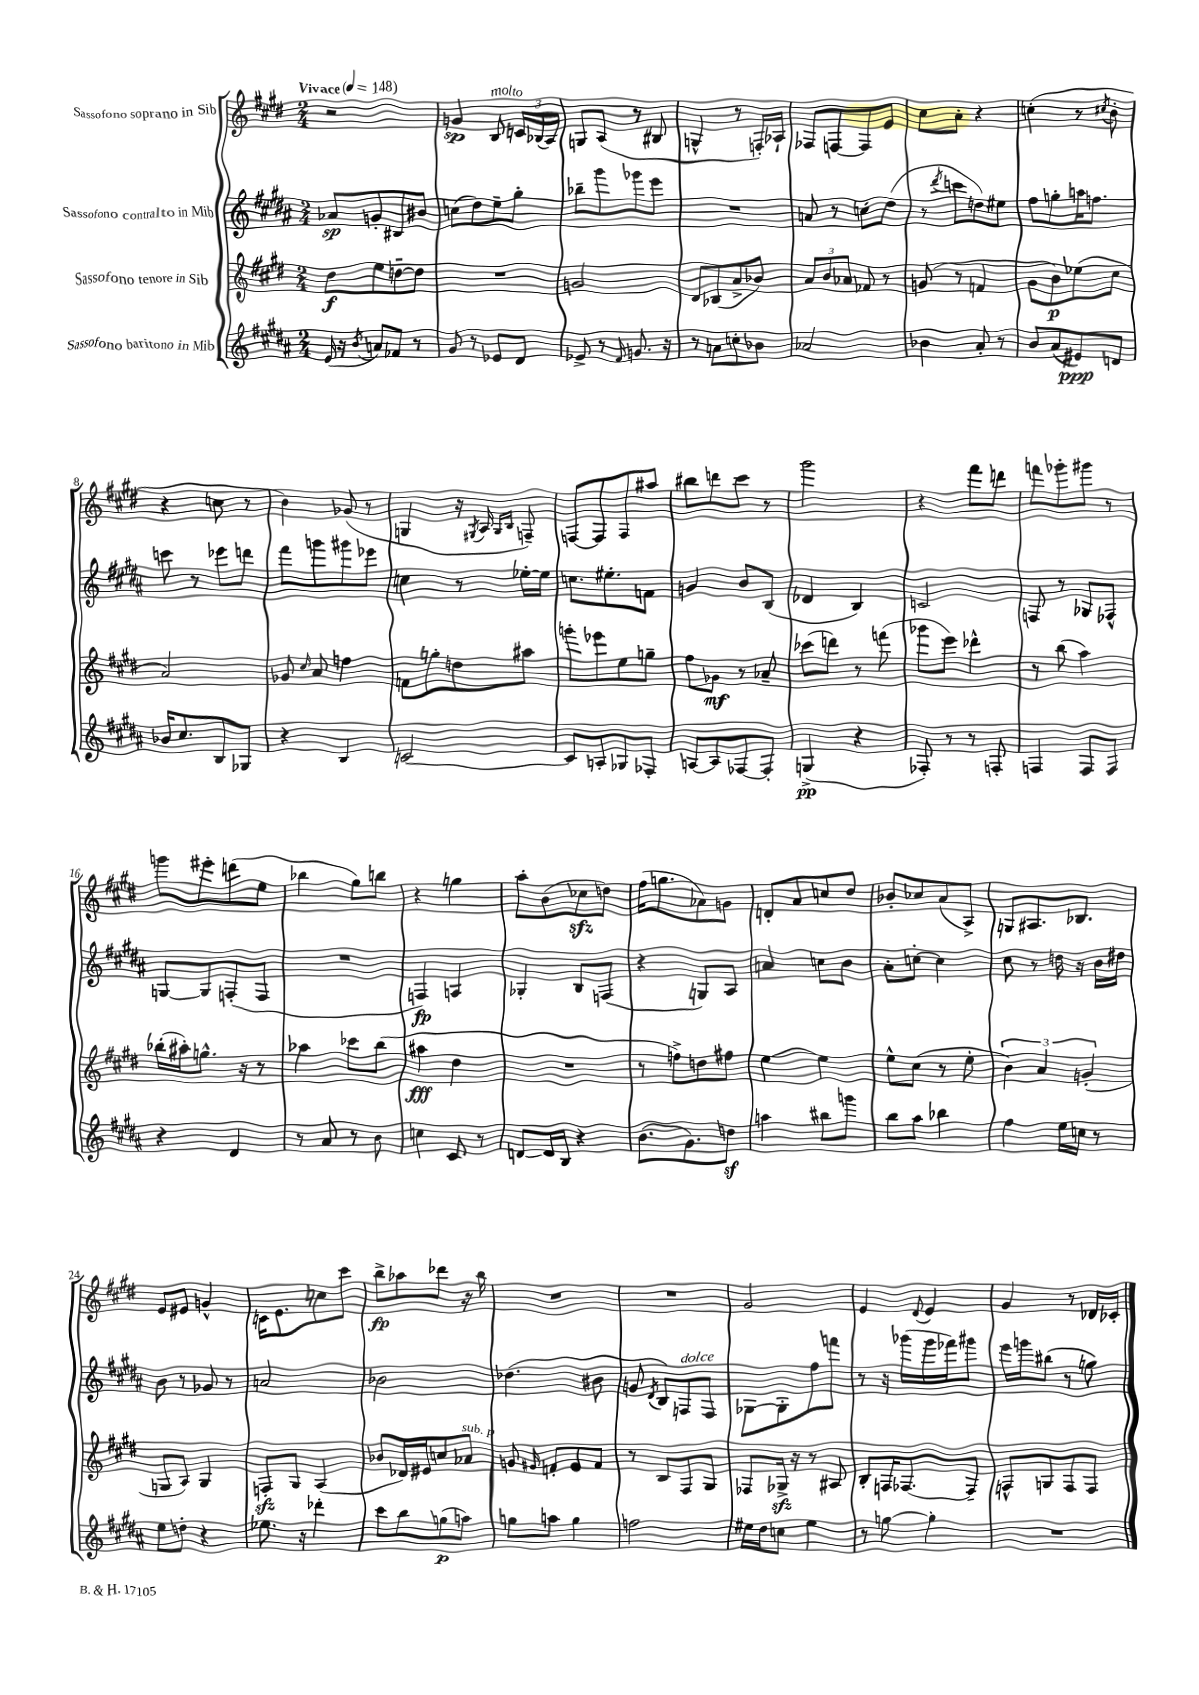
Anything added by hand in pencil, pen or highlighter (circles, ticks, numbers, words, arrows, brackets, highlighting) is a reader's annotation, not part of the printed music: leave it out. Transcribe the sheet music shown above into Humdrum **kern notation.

**kern	**kern	**kern	**kern
*staff4	*staff3	*staff2	*staff1
*clefG2	*clefG2	*clefG2	*clefG2
*k[f#c#g#d#a#]	*k[f#c#g#d#]	*k[f#c#g#d#a#]	*k[f#c#g#d#]
*M2/4	*M2/4	*M2/4	*M2/4
*MM148	*MM148	*MM148	*MM148
(16e	8dd#	8a-	2r
16r	.	.	.
8qb	.	.	.
8a)	8ee	8g'	.
8f-	[8dd~	8B#	.
8r	8dd]	8b#	.
=	=	=	=
8g#	2r	(8cc	4g
8r	.	8dd#)	.
8e-	.	8ee~	8B
8d#	.	8gg#'	24c
.	.	.	(24B-
.	.	.	24A)
=	=	=	=
8e-^	2g	8bb-~	8G
8r	.	8ggg#	(8A
16qqf#	.	.	.
8.g	.	8ggg-	8r
.	.	8eee	8B#
16r	.	.	.
=	=	=	=
8r	8d#	2r	4G^^
8a	(8B-	.	.
8cc'	8a^	.	8r
8b-	8b-)	.	16F')
.	.	.	16A-`
=	=	=	=
2a-	12a	8a	8F-
.	12b	.	.
.	.	8r	[8F
.	12a-	.	.
.	8f-	8cc'	8F]
.	8r	(8dd#	8e
=	=	=	=
4b-	(8g	8r	8cc#
.	.	8qddd#	.
.	8r	8ccc	8a'
8a#'	4f	8dd)	4r
8r	.	8ee#	.
=	=	=	=
8b	8g#	8ff#	(4cc'
(8a#	8b)	8gg'	.
8e#)	(8ee-	16aa	8r
.	.	8.ff	.
.	.	.	8qcc#
8d	8cc#	.	8b'
=	=	=	=
16b-	2a)	8ccc	4r
8.cc#	.	.	.
.	.	8r	.
8B	.	8eee-	8cc
8G-	.	8ddd	8r
=	=	=	=
4r	8g-	8fff#	4b)
.	16qqcc#	.	.
.	8a	8ggg	.
4B	4ff	8ggg#	(8g-
.	.	8eee-	8r
=	=	=	=
[2c	8f	4cc	4G
.	8gg'	.	.
.	8dd	8r	16r
.	.	.	8qG#
.	.	.	16A
.	.	.	16qqG#
.	.	.	16qqB
.	8aa#	[16ee-'	8F~)
.	.	16ee-]	.
=	=	=	=
8c]	8ggg'	8.cc	[8F
8A'	8eee-	.	8F]
.	.	8.ee#'	.
8G-	8ee	.	8F
8F-'	8gg~	8f	8aa#
=	=	=	=
[8A	8ff#	4g	8bb#
8A]	8g-	.	8ddd
[8F-	8r	8b	8ccc#
8F-']	8a-~	(8B	8r
=	=	=	=
(4G^	(8ccc-	4d-	2ggg#
.	8ddd)	.	.
4r	8r	4B)	.
.	(8fff	.	.
=	=	=	=
8F-')	8ggg-	2c	4r
8r	8eee)	.	.
8r	4ddd-^^	.	8fff#
8F'	.	.	8ddd
=	=	=	=
4F	8r	8F	8fff
.	(8bb	8r	8ggg-'
8F	4aa)	8G-	8ggg#
8F	.	8F-^^	8r
=	=	=	=
4r	(16bb-'	[8G	8ggg
.	16aa#')	.	.
.	8.gg^^	8G]	8eee#'
4d#	.	(8F'	(8ddd
.	16r	.	.
.	8r	8F	8ee
=	=	=	=
8r	4aa-	2r	4bb-
8a#	.	.	.
8r	8ccc-	.	8gg#)
8b	(8bb	.	8bb
=	=	=	=
4cc	4aa#	4F)	4r
8c#	4dd#	4A	4gg
8r	.	.	.
=	=	=	=
[8d	2r	4G-'	8aa'
16d]	.	.	(8b
16B	.	.	.
4r	.	8B	8cc-
.	.	(8F	8dd)
=	=	=	=
(8.b	8r	4r	(16ff#
.	.	.	8.gg
.	8ff^)	.	.
8.g#)	.	.	.
.	8dd	8G)	8a-)
8dd	8ff#	8A#	8g
=	=	=	=
4aa	[4ee	4a	8d'
.	.	.	8a
8bb#	4ee]	8cc	8cc
8ggg	.	8b	8dd#
=	=	=	=
8bb	8ee^^	8a#'	8b-'
8aa#	(8cc#	[8cc'	8cc-
4bb-	8r	4cc]	(8a
.	8ee'	.	8A^)
=	=	=	=
4ff#	6b)	8cc#	8G
.	.	8r	8.A#
.	6a	.	.
16ee	.	16dd	.
16cc	.	16r	8.B-
.	(6g'	.	.
8r	.	16b	.
.	.	16dd#	.
=	=	=	=
8ee	8G	8b	8e
8dd'	8A)	8r	8e#
4r	4G	8g-	4g^^
.	.	8r	.
=	=	=	=
8.ee-	8F'	2a	16c
.	.	.	8.e
.	8G#	.	.
16r	.	.	.
4ddd-'	(4A	.	8cc
.	.	.	8ccc#
=	=	=	=
8ccc#	8b-	2b-	8bb^
8bb	16d-)	.	8aa-
.	16e#	.	.
(8gg	8cc	.	8ddd-
8aa)	8a-	.	16r
.	.	.	16bb
=	=	=	=
8gg	8g	(4.dd-	2r
.	16qqg#	.	.
8aa	8f'	.	.
4gg	8e	.	.
.	8f	8b#	.
=	=	=	=
2ff	8r	8g	2r
.	.	8qd#	.
.	8B	8B)	.
.	8F#	8F	.
.	8G#	8F	.
=	=	=	=
16ee#	8F-	[8G-	2g#
16dd#	.	.	.
8cc	16G-^	8G-']	.
.	16r	.	.
4ee#	8r	8ff#	.
.	8A#	8fff	.
=	=	=	=
8r	8B'	8r	4e
[8gg	16F	16r	.
.	[8.F-	(16ggg-	.
.	.	.	8qqd#
4gg']	.	16ggg-	4e
.	.	16fff-)	.
.	8F-~]	8ggg#	.
=	=	=	=
2r	8F^^	16eee	4g#
.	.	16ggg	.
.	8G	(8bb#	.
.	8F	8r	8r
.	8F	8gg)	16d-
.	.	.	16c-'
==	==	==	==
*-	*-	*-	*-
